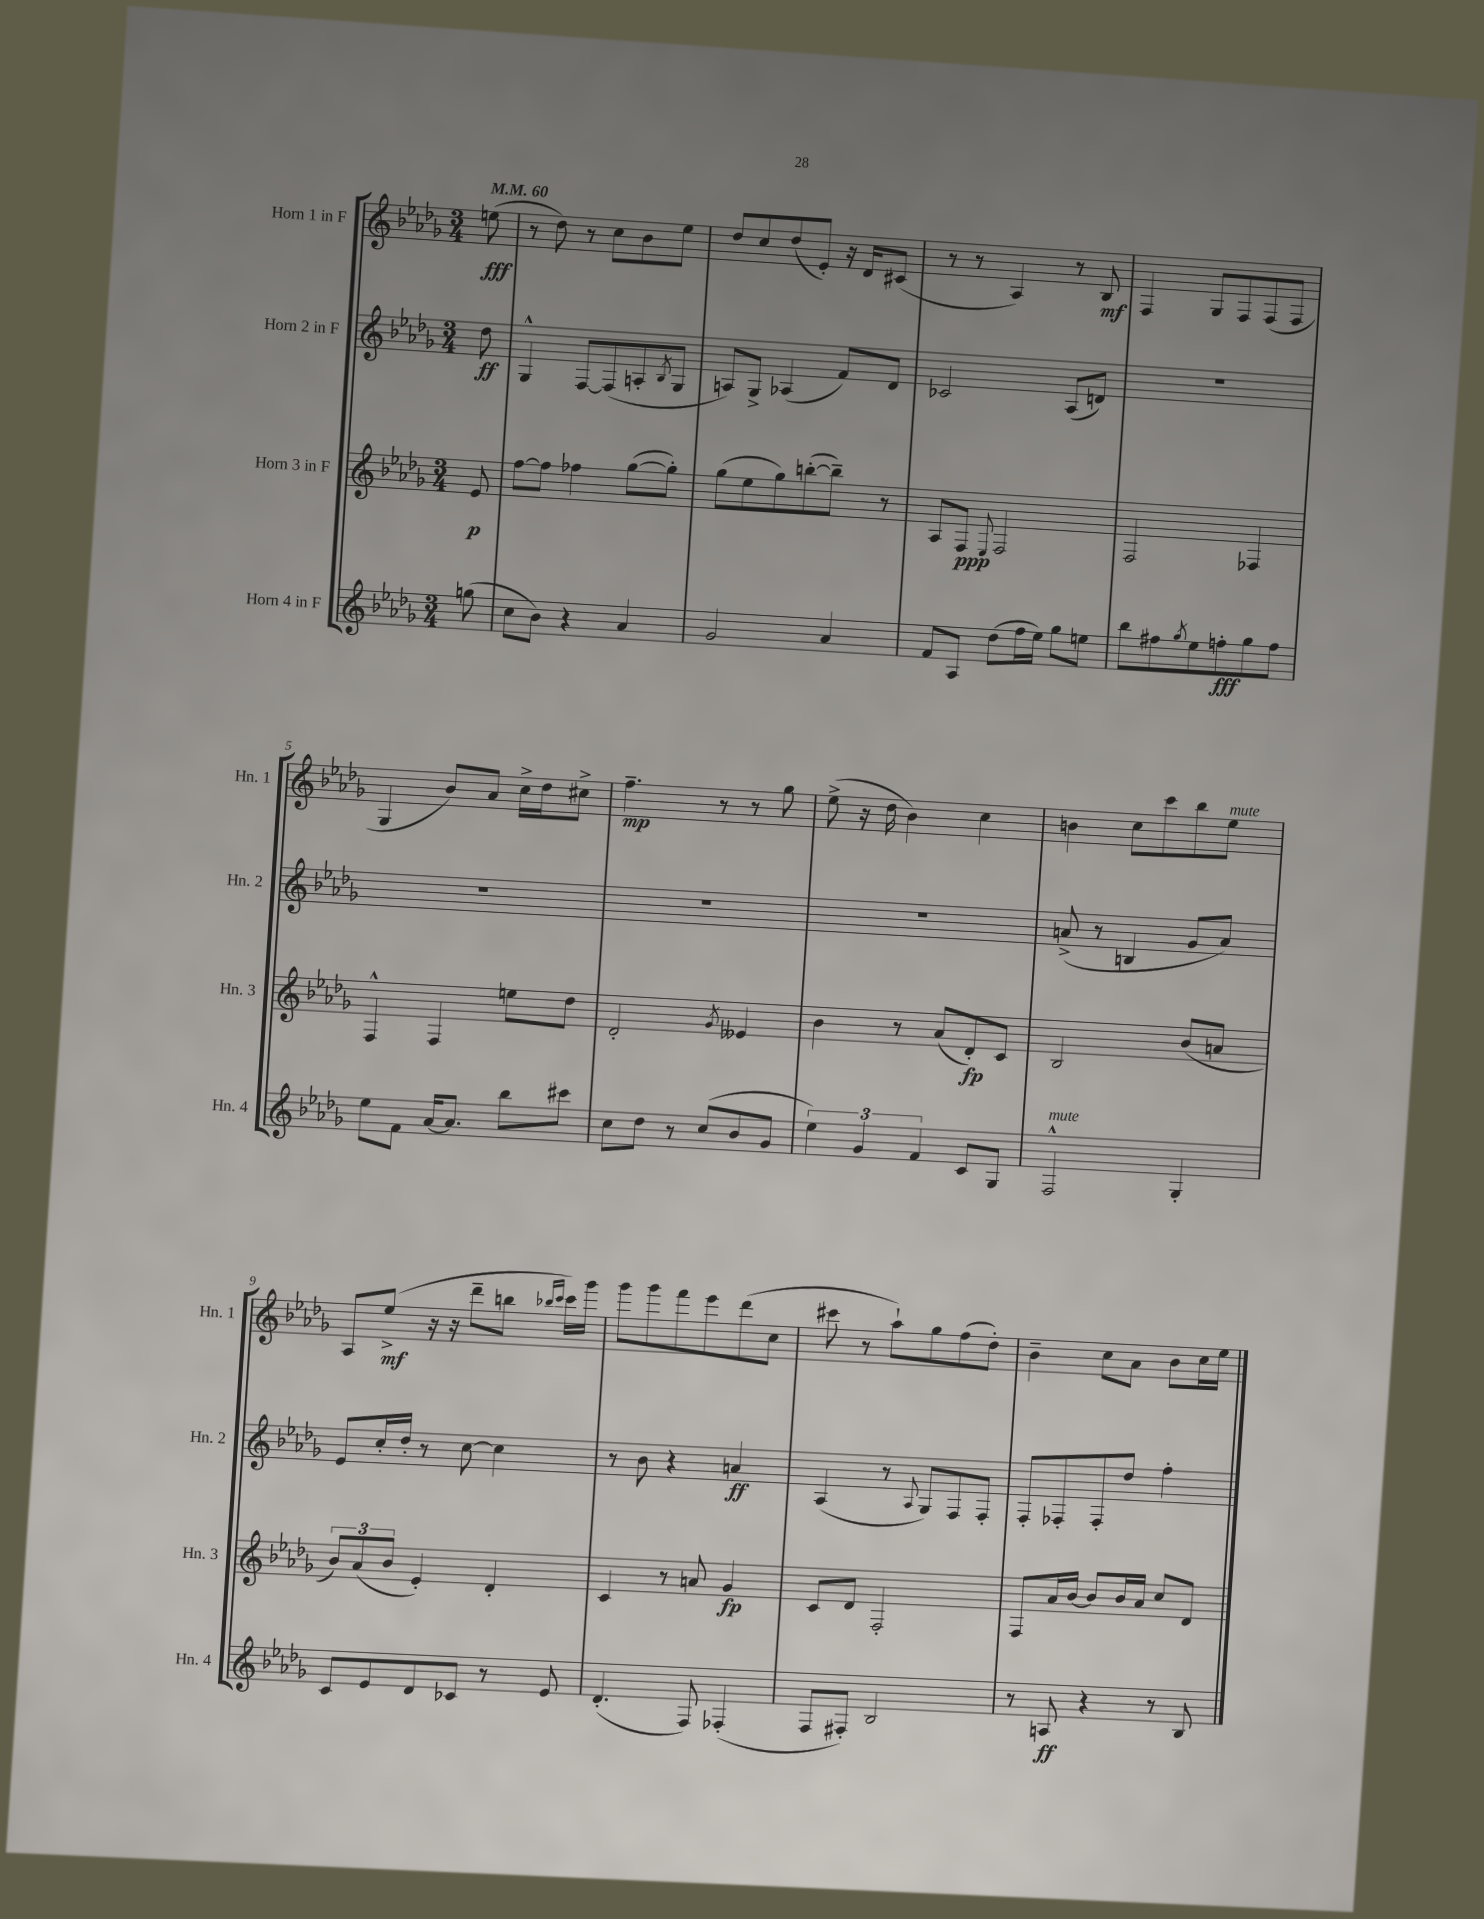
<<
\new StaffGroup <<
\new Staff = "s0" \with { instrumentName = "Horn 1 in F" shortInstrumentName = "Hn. 1" } {
    \clef treble \key des \major \numericTimeSignature \time 3/4 \partial 8 \tempo 4 = 60
    e''8\fff( |
    r8 des''8) r8 c''8 bes'8 ees''8 |
    des''8 c''8 des''8( ees'8-.) r16 des'16 cis'8( |
    r8 r8 aes4) r8 bes8\mf |
    f4 ges8 f8 f8( f8 |
    ges4 bes'8) aes'8 c''16-> des''16 cis''8-> |
    f''4.--\mp r8 r8 ges''8 |
    ees''8->( r16 des''16 bes'4) c''4 |
    b'4 c''8 c'''8 bes''8 ees''8^\markup { \italic "mute" } |
    aes8 ees''8->\mf( r16 r16 des'''8-- b''8 \grace { bes''16 c'''16 } c'''16) ges'''16 |
    ges'''8 ges'''8 f'''8 ees'''8 des'''8( c''8 |
    cis'''8 r8 aes''8-!) ges''8 f''8( des''8-.) |
    bes'4-- c''8 aes'8 bes'8 c''16 ees''16 \bar "|." |
}
\new Staff = "s1" \with { instrumentName = "Horn 2 in F" shortInstrumentName = "Hn. 2" } {
    \clef treble \key des \major \numericTimeSignature \time 3/4 \partial 8
    des''8\ff |
    ges4-^ f8~ f8( a8-. \acciaccatura { bes8 } ges8 |
    a8) ges8-> aes4( f'8) des'8 |
    ces'2 aes8( d'8) |
    R2. |
    R2. |
    R2. |
    R2. |
    a'8->( r8 b4 ges'8 a'8) |
    ees'8 c''16-. des''16-. r8 c''8~ c''4 |
    r8 bes'8 r4 a'4\ff |
    aes4( r8 \appoggiatura { aes8 } ges8) f8 f8-. |
    f8-. fes8-. fes8-. des''8 f''4-. \bar "|." |
}
\new Staff = "s2" \with { instrumentName = "Horn 3 in F" shortInstrumentName = "Hn. 3" } {
    \clef treble \key des \major \numericTimeSignature \time 3/4 \partial 8
    ees'8\p |
    f''8~ f''8 fes''4 ges''8~( ges''8-.) |
    ges''8( ees''8 ges''8) b''8~-.( b''8--) r8 |
    aes8 f8\ppp \appoggiatura { ees8 } f2 |
    f2 fes4 |
    f4-^ f4 e''8 des''8 |
    des'2-. \acciaccatura { ges'8 } eeses'4 |
    bes'4 r8 aes'8( des'8-.\fp) c'8 |
    bes2 bes'8( a'8 |
    \tuplet 3/2 { bes'8) aes'8( bes'8 } ees'4-.) des'4-. |
    c'4 r8 a'8 ges'4\fp |
    c'8 des'8 f2-. |
    f8 aes'16 bes'16~ bes'8 bes'16 aes'16 c''8 des'8 \bar "|." |
}
\new Staff = "s3" \with { instrumentName = "Horn 4 in F" shortInstrumentName = "Hn. 4" } {
    \clef treble \key des \major \numericTimeSignature \time 3/4 \partial 8
    g''8( |
    c''8 bes'8) r4 aes'4 |
    ges'2 aes'4 |
    f'8 aes8 des''8( f''16 ees''16) ges''8 e''8 |
    bes''8 fis''8 \acciaccatura { ges''8 } ees''8 f''8-.\fff ges''8 f''8 |
    ees''8 f'8 aes'16~ aes'8. bes''8 cis'''8 |
    c''8 des''8 r8 c''8( bes'8 ges'8 |
    \tuplet 3/2 { ees''4) ges'4 f'4 } c'8 ges8 |
    f2-^^\markup { \italic "mute" } ges4-. |
    c'8 ees'8 des'8 ces'8 r8 ees'8 |
    des'4.-.( f8) fes4-.( |
    f8 fis8-.) bes2 |
    r8 a8\ff r4 r8 bes8 \bar "|." |
}
>>
>>
